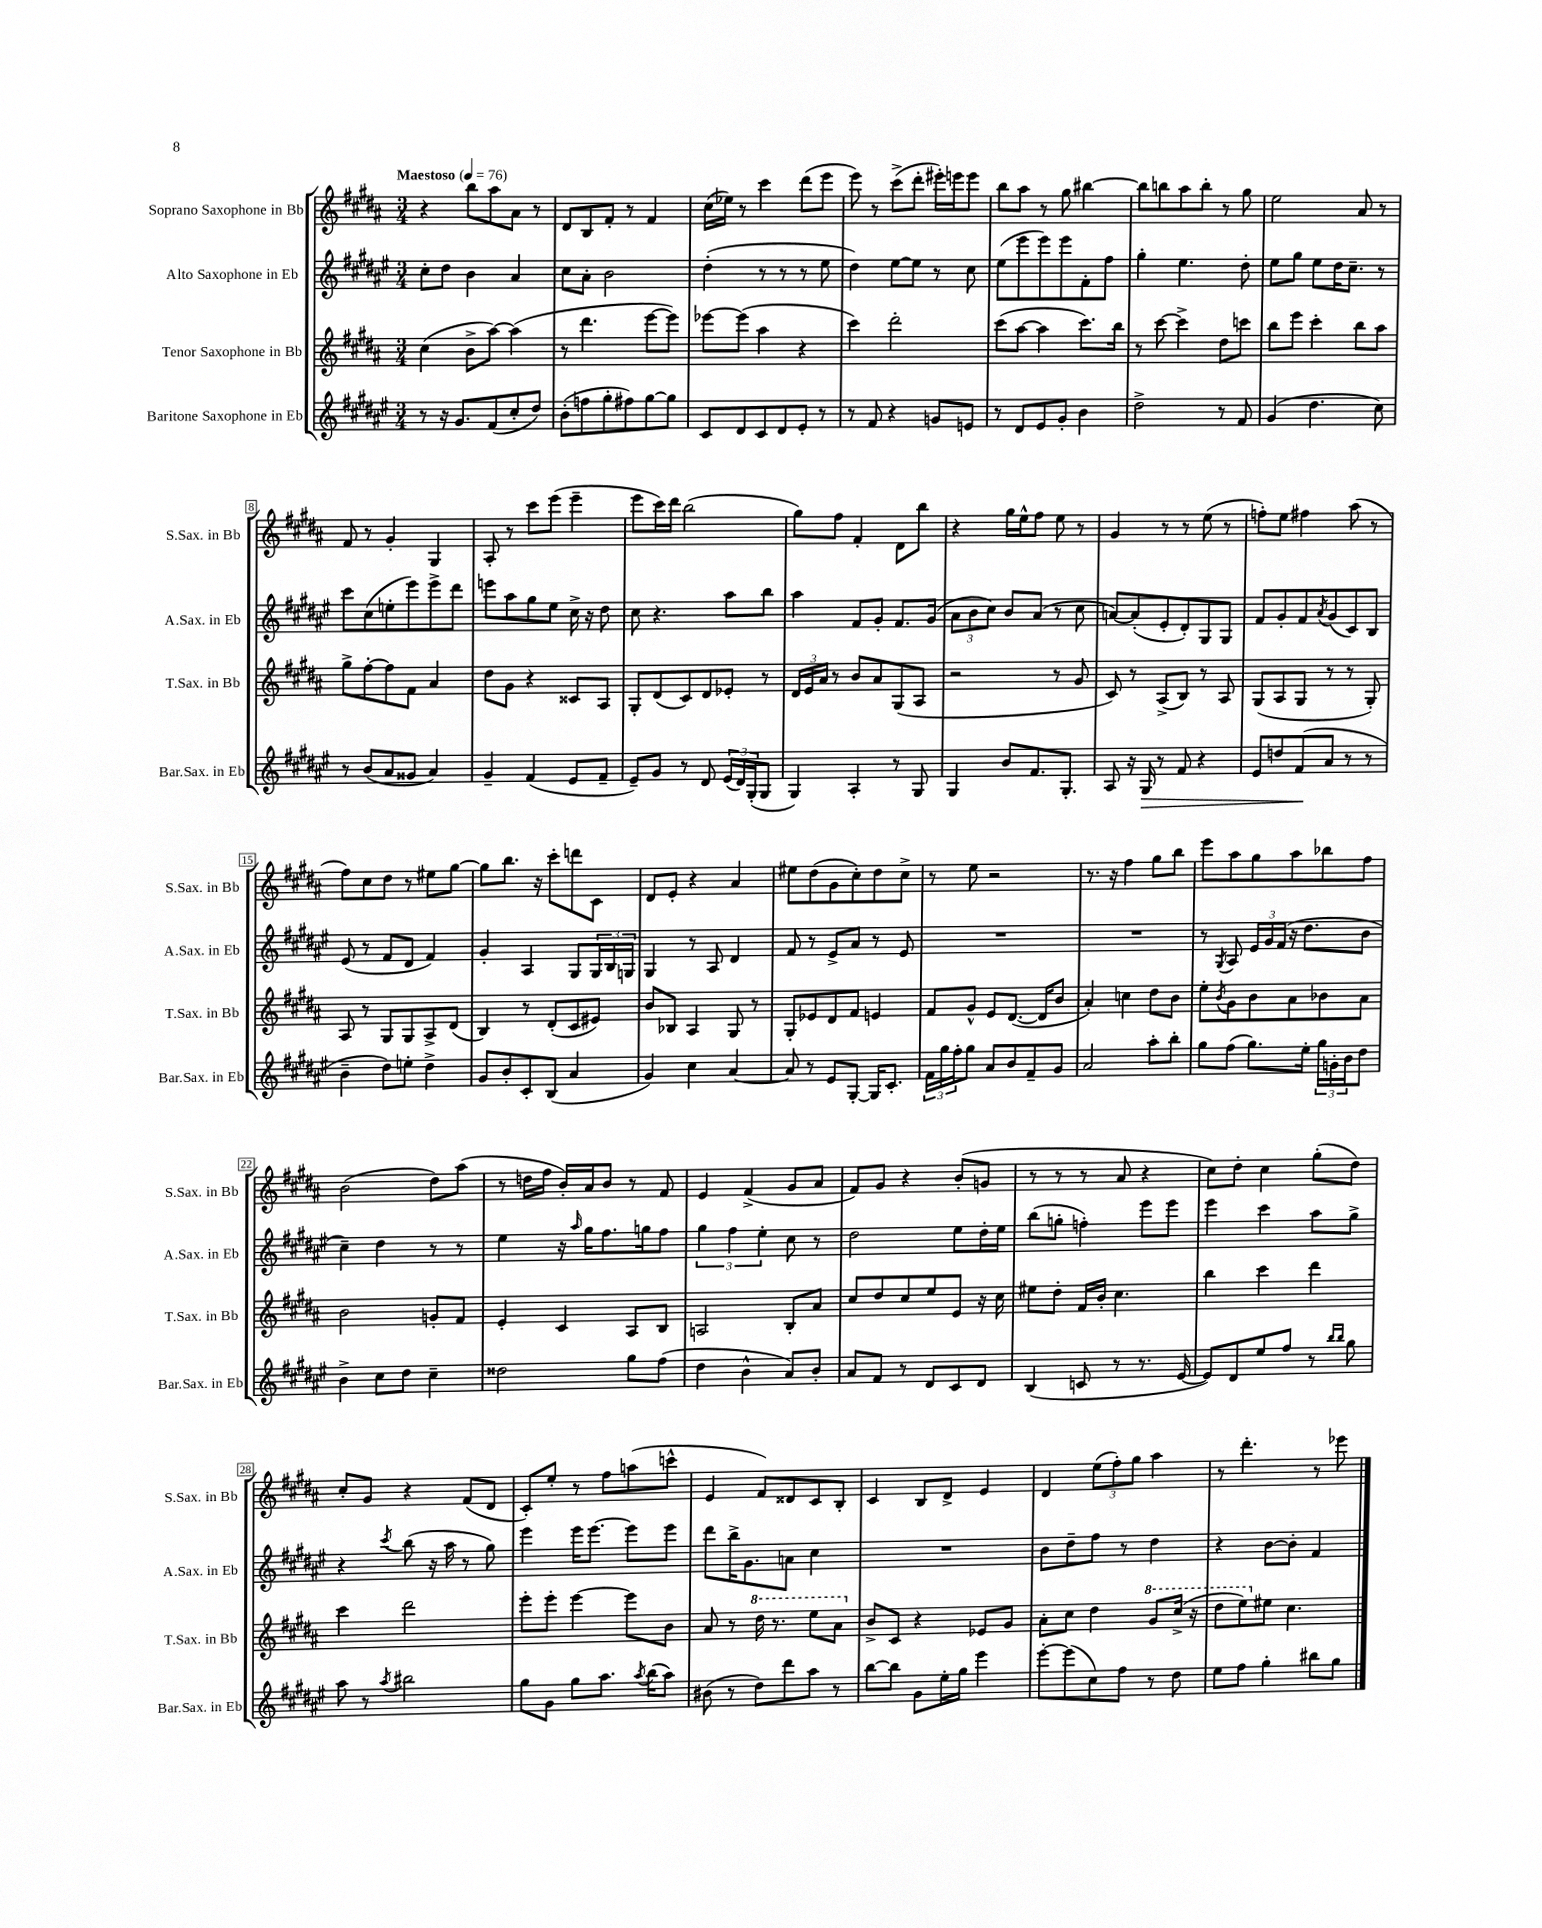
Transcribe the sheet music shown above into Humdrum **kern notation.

**kern	**dynam	**kern	**kern	**kern
*part4	*part4	*part3	*part2	*part1
*staff4	*staff4	*staff3	*staff2	*staff1
*I"Baritone Saxophone in Eb	*	*I"Tenor Saxophone in Bb	*I"Alto Saxophone in Eb	*I"Soprano Saxophone in Bb
*I'Bar.Sax. in Eb	*	*I'T.Sax. in Bb	*I'A.Sax. in Eb	*I'S.Sax. in Bb
*clefG2	*	*clefG2	*clefG2	*clefG2
*k[f#c#g#d#a#e#]	*	*k[f#c#g#d#a#]	*k[f#c#g#d#a#e#]	*k[f#c#g#d#a#]
*M3/4	*	*M3/4	*M3/4	*M3/4
*MM76	*	*MM76	*MM76	*MM76
=1	=1	=1	=1	=1
!	!	!	!	!LO:TX:a:B:t=Maestoso
8r	.	(4cc#\	8cc#'\L	4r
16r	.	.	8dd#\J	.
8.g#/L	.	.	.	.
.	.	8b^\L	4b\	8bb\L
(8f#/	.	[8aa#\J)	.	8aa#\
8cc#'/	.	(4aa#\]	4a#/	8a#\J
8dd#/J)	.	.	.	8r
=2	=2	=2	=2	=2
(8b'\L	.	8r	8cc#\L	8d#/L
8ffn\	.	4.ddd#\	8a#'\J	8B/
8gg#'\	.	.	2b\	8f#'/J
8ff#X\)	.	.	.	8r
[8gg#\	.	[8eee\L	.	4f#/
8gg#\J]	.	8eee\J])	.	.
=3	=3	=3	=3	=3
8c#/L	.	[8eee-X\L	(4dd#'\	(16cc#\LL
.	.	.	.	16ee-X\JJ)
8d#/	.	(8eee-\J]	.	8r
8c#/	.	4aa#\	8r	4ccc#\
8d#/	.	.	8r	.
8e#'/J	.	4r	8r	(8ddd#\L
8r	.	.	8ee#\	8eee\J
=4	=4	=4	=4	=4
8r	.	4ccc#\)	4dd#\)	8eee\)
8f#/	.	.	.	8r
4r	.	2ddd#'\	[8ee#\L	(8ccc#^\L
.	.	.	8ee#\J]	8ddd#'\J
8gn/L	.	.	8r	16eee#X'\LL)
.	.	.	.	16eeen\J
8en/J	.	.	8cc#\	8eee\J
=5	=5	=5	=5	=5
8r	.	(8ccc#\L	(8ee#\L	8bb\L
8d#/L	.	[8aa#\J	8eee#\	8aa#\J
8e#/	.	4aa#\]	8eee#\)	8r
8g#'/J	.	.	8eee#\	8gg#\
4b\	.	8.ccc#\L)	8f#'\	[4bb#X\
.	.	.	8ff#\J	.
.	.	16bb\Jk	.	.
=6	=6	=6	=6	=6
2dd#^\	.	8r	4gg#'\	8bb#\L]
.	.	[8ccc#\	.	8bbn\
.	.	4ccc#^\]	4.ee#\	8aa#\
.	.	.	.	8bb'\J
8r	.	8dd#\L	.	8r
8f#/	.	8cccn\J	8dd#'\	8gg#\
=7	=7	=7	=7	=7
(4g#/	.	8bb\L	8ee#\L	2ee\
.	.	8eee\J	8gg#\J	.
4.dd#\	.	4ccc#'\	8ee#\L	.
.	.	.	16dd#\K	.
.	.	.	8.cc#~\J	.
.	.	8bb\L	.	8a#/
8cc#\)	.	8aa#\J	8r	8r
!!LO:LB:g=z
=8	=8	=8	=8	=8
8r	.	8gg#^\L	8ccc#\L	8f#/
(8b/L	.	[8ff#'\	(8cc#\	8r
8a#/	.	8ff#\]	8een'\	4g#'/
8g##X/J	.	8f#\J	8eee#\)	.
4a#/)	.	4a#/	8eee#^\	4G#/
.	.	.	8ddd#\J	.
=9	=9	=9	=9	=9
4g#~/	.	8dd#\L	8eeen\L	8A#'/
.	.	8g#\J	8aa#\	8r
(4f#/	.	4r	8gg#\	8ccc#\L
.	.	.	8ee#\J	(8eee\J
8e#/L	.	8c##X/L	16cc#^\	4eee~\
.	.	.	16r	.
8f#~/J	.	8A#/J	8dd#\	.
=10	=10	=10	=10	=10
8e#~/L)	.	8G#'/L	8cc#\	8eee\L
8g#/J	.	(8d#/	4.r	16ccc#\L)
.	.	.	.	16ddd#\JJ
8r	.	8c#/)	.	(2bb\
8d#/	.	8d#/	.	.
(24e#/LL	.	8e-X'/J	8aa#\L	.
24d#/)	.	.	.	.
(24G#'/J	.	.	.	.
8G#/J	.	8r	8bb\J	.
=11	=11	=11	=11	=11
4G#/)	.	24d#/LL	4aa#\	8gg#\L)
.	.	24e/	.	.
.	.	24a#/JJ	.	.
.	.	8r	.	8ff#\J
4A#'/	.	8b/L	8f#/L	4f#'/
.	.	8a#/	8g#'/J	.
8r	.	(8G#/	8.f#/L	8d#\L
8G#/	.	8A#/J	.	8bb\J
.	.	.	(16g#/Jk	.
=12	=12	=12	=12	=12
4G#/	.	2r	12a#\L	4r
.	.	.	12b\	.
.	.	.	12cc#\J)	.
8b/L	.	.	8b/L	16gg#\LL
.	.	.	.	16ee^^\J
8.f#/	.	.	(8a#/J	8ff#\J
.	.	8r	8r	8ee\
8.G#'/J	.	.	.	.
.	.	8g#/	8cc#\	8r
=13	=13	=13	=13	=13
8A#/	.	8c#/)	[8an/L)	4g#/
16r	.	8r	(8a'/]	.
!	!LO:HP:b	!	!	!
16G#/	>	.	.	.
8r	.	(8A#^/L	8e#'/	8r
8f#/	.	8B/J)	8d#'/)	8r
4r	.	8r	8G#/	(8ee\
.	.	8A#/	8G#/J	8r
=14	=14	=14	=14	=14
8e#/L	.	(8G#/L	8f#/L	8ffn'\L)
8ddn/	.	8A#/	8g#'/	8ee\J
(8f#/	.	8G#/J	8f#/	4ff#X\
.	.	.	8qa#/	.
8a#/J	]	8r	(8g#/	.
8r	.	8r	8c#/)	(8aa#\
8r	.	8G#'/)	8B/J	8r
!!LO:LB:g=z
=15	=15	=15	=15	=15
4b~\	.	8A#/	(8e#/	8ff#\L)
.	.	8r	8r	8cc#\
8dd#\L)	.	8G#/L	8f#/L	8dd#\J
8een'\J	.	8G#/	8d#/J	8r
4dd#^\	.	8A#^/	4f#/)	8ee#X\L
.	.	(8d#/J	.	[8gg#\J
=16	=16	=16	=16	=16
8g#/L	.	4B/)	4g#'/	8gg#\L]
8b'/	.	.	.	8.bb\J
8c#'/	.	8r	4A#/	.
.	.	.	.	16r
(8B/J	.	(8d#'/L	.	8ccc#'\L
4a#/	.	8c#/	8G#/L	8dddn\
.	.	8e#X/J)	24G#/L	8c#\J
.	.	.	24B/	.
.	.	.	24Gn/JJ	.
=17	=17	=17	=17	=17
4g#/)	.	8b/L	4G#/	8d#/L
.	.	8B-X/J	.	8e'/J
4cc#\	.	4A#/	8r	4r
.	.	.	8A#/	.
[4a#/	.	8G#/	4d#/	4a#/
.	.	8r	.	.
=18	=18	=18	=18	=18
8a#/]	.	8G#'/L	8f#/	8ee#X\L
8r	.	8e-X/	8r	(8dd#\
8e#/L	.	8d#/	8e#^/L	8g#\
[8G#'/J	.	8f#/J	8a#/J	8cc#'\)
16G#/KL]	.	4en/	8r	8dd#\
8.c#'/J	.	.	.	.
.	.	.	8e#/	8cc#^\J
=19	=19	=19	=19	=19
24f#\LL	.	8f#/L	2.r	8r
24gg#\	.	.	.	.
24ff#'\J	.	.	.	.
8gg#\J	.	8g#^^/J	.	8ee\
8a#/L	.	8e/L	.	2r
8b/	.	([8.d#/J	.	.
8f#~/	.	.	.	.
.	.	16d#/KL]	.	.
8g#/J	.	8b/J	.	.
=20	=20	=20	=20	=20
2a#/	.	4a#'/)	2.r	8.r
.	.	.	.	16r
.	.	4ccn\	.	4ff#\
8aa#'\L	.	8dd#\L	.	8gg#\L
8bb'\J	.	8b\J	.	8bb\J
=21	=21	=21	=21	=21
8gg#\L	.	8ee'\L	8r	8eee\L
.	.	8qb/	8qG#/	.
(8ff#\J	.	8g#\	8A#/	8aa#\
8.gg#\L)	.	8b\	24e#/LL	8gg#\
.	.	.	24g#/	.
.	.	.	(24f#/JJ	.
.	.	8a#\	16r	8aa#\
16ee#'\Jk	.	.	8.dd#\L	.
24gg#\LL	.	8b-X\	.	8bb-X\
24gn'\	.	.	.	.
24b\J	.	.	.	.
8dd#\J	.	8a#\J	8b\J	8ff#\J
!!LO:LB:g=z
=22	=22	=22	=22	=22
4b^\	.	2b\	4cc#~\)	(2b\
8cc#\L	.	.	4dd#\	.
8dd#\J	.	.	.	.
4cc#~\	.	8gn'/L	8r	8dd#\L)
.	.	8f#/J	8r	(8aa#\J
=23	=23	=23	=23	=23
2dd##X\	.	4e'/	4ee#\	8r
.	.	.	.	16ddn\LL
.	.	.	.	16ff#\JJ
.	.	4c#/	16r	16b'/LL)
.	.	.	16qqaa#/	.
.	.	.	16gg#\KL	16a#/J
.	.	.	8.ff#\	8b/J
8gg#\L	.	8A#/L	.	8r
.	.	.	16ggn\k	.
(8ff#\J	.	8B/J	8ff#\J	8f#/
=24	=24	=24	=24	=24
4dd#\	.	2An/	6gg#\	4e/
.	.	.	6ff#\	.
4b^^\	.	.	.	(4f#^/
.	.	.	6ee#'\	.
8a#/L)	.	8B'/L	8cc#\	8g#/L
8b'/J	.	8a#/J	8r	8a#/J
=25	=25	=25	=25	=25
8a#/L	.	8cc#/L	2dd#\	8f#/L)
8f#/J	.	8dd#/	.	8g#/J
8r	.	8cc#/	.	4r
8d#/L	.	8ee/	.	.
8c#/	.	8e/J	8ee#\L	(8b'/L
8d#/J	.	16r	16dd#'\L	8gn/J
.	.	16cc#\	16ee#\JJ	.
=26	=26	=26	=26	=26
(4B/	.	8ee#X\L	(8bb\L	8r
.	.	8dd#'\J	8ggn'\J	8r
8cn/	.	16f#/LL	4ffn'\)	8r
.	.	16b'/JJ	.	.
8r	.	4.cc#\	.	8a#/
8.r	.	.	8eee#\L	4r
.	.	.	8eee#\J	.
[16e#/	.	.	.	.
=27	=27	=27	=27	=27
8e#/L])	.	4bb\	4eee#\	8cc#\L)
8d#/	.	.	.	8dd#'\J
8ee#/	.	4ccc#\	4ccc#\	4cc#\
8ff#/J	.	.	.	.
8r	.	4ddd#\	8aa#\L	(8gg#'\L
16qqbb/LL	.	.	.	.
16qqbb/JJ	.	.	.	.
8gg#\	.	.	8gg#^\J	8dd#\J)
!!LO:LB:g=z
=28	=28	=28	=28	=28
8aa#\	.	4ccc#\	4r	8cc#'/L
8r	.	.	.	8g#/J
8qaa#/	.	.	8qccc#/	.
2bb#X\	.	2ddd#\	(8bb\	4r
.	.	.	16r	.
.	.	.	16aa#\	.
.	.	.	8r	(8f#/L
.	.	.	8gg#\)	8d#/J
=29	=29	=29	=29	=29
8gg#\L	.	8eee'\L	4eee#\	8c#'/L)
8g#\J	.	8eee'\J	.	8ee'/J
8gg#\L	.	[4eee\	16eee#\KL	8r
.	.	.	[8.eee#\J	.
8.aa#\J	.	.	.	8ff#\L
.	.	8eee\L]	8eee#\L]	(8aan\
8qaa#/	.	.	.	.
(16bb\KL	.	.	.	.
8aa#\J)	.	8b\J	8eee#\J	8cccn^^\J
=30	=30	=30	=30	=30
(8b#X\	.	8a#/	8ddd#\L	4e/
8r	.	8r	16bb^\K	.
.	.	.	8.g#\	.
*	*	*8va	*	*
8dd#\L)	.	16ddd#\	.	8f#/L)
.	.	8.r	.	.
8ddd#\	.	.	8an\J	8d##X/
8aa#\J	.	8eee\L	4cc#\	8c#/
8r	.	8aa#\J	.	8B'/J
=31	=31	=31	=31	=31
*	*	*X8va	*	*
[8bb\L	.	8b^/L	2.r	4c#/
8bb\J]	.	8c#/J	.	.
8g#\L	.	4r	.	8B/L
16ee#'\L	.	.	.	8d#^/J
16gg#\JJ	.	.	.	.
4eee#\	.	8e-X/L	.	4e/
.	.	8g#/J	.	.
=32	=32	=32	=32	=32
[8eee#'\L	.	8a#'\L	8b\L	4d#/
(8eee#\]	.	8cc#\J	8dd#~\	.
8cc#\)	.	4dd#\	8ff#\J	(12ee\L
.	.	.	.	12ff#'\)
8ff#\J	.	.	8r	.
.	.	.	.	12gg#\J
*	*	*8va	*	*
8r	.	8gg#/L	4dd#\	4aa#\
8dd#\	.	(16ccc#^/Jk	.	.
.	.	16r	.	.
=33	=33	=33	=33	=33
8ee#\L	.	8ddd#\L	4r	8r
8ff#\J	.	8eee\)	.	4.ddd#'\
*	*	*X8va	*	*
4gg#'\	.	8ee#X\J	[8b\L	.
.	.	4.cc#\	8b'\J]	.
8bb#X\L	.	.	4f#/	8r
8gg#\J	.	.	.	8eee-X\
==	==	==	==	==
*-	*-	*-	*-	*-
